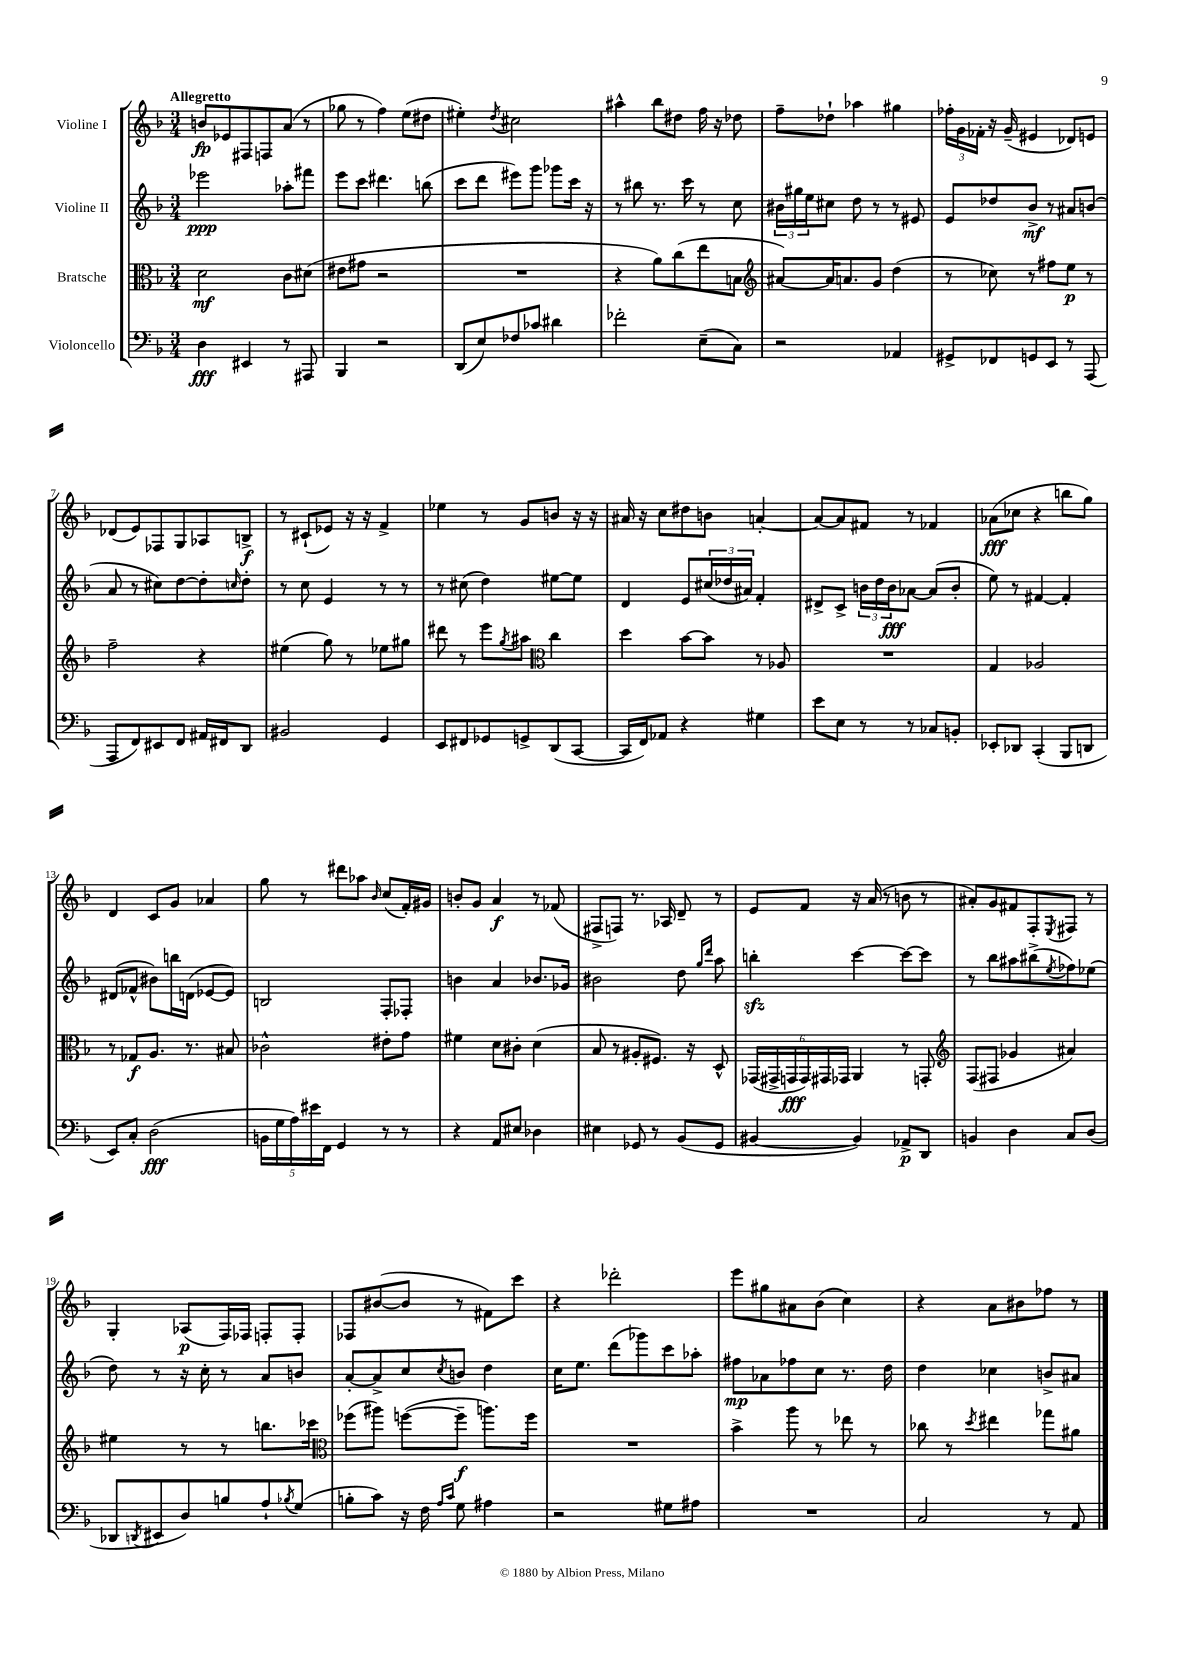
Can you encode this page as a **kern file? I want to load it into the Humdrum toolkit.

**kern	**kern	**kern	**kern
*staff4	*staff3	*staff2	*staff1
*clefF4	*clefC3	*clefG2	*clefG2
*k[b-]	*k[b-]	*k[b-]	*k[b-]
*M3/4	*M3/4	*M3/4	*M3/4
4D	2d	2eee-	8b
.	.	.	8e-
4EE#	.	.	8F#
.	.	.	8F
8r	8c	8aa-'	(8a
8AAA#	(8d#	8fff#	8r
=	=	=	=
4BBB-	8e#	8eee	8gg-
.	8g#	8ccc	8r
2r	2r	4.ddd#	4ff)
.	.	.	(8ee
.	.	(8bb	8dd#
=	=	=	=
(8DD	2.r	8ccc	4ee#')
8E)	.	8ddd	.
.	.	.	8qdd
8F-	.	8eee#)	2cc#
8c-	.	8ggg	.
4d#	.	8ggg-	.
.	.	16ccc	.
.	.	16r	.
=	=	=	=
2f-'	4r	8r	4aa#^^
.	.	8bb#	.
.	8a)	8.r	8bb-
.	(8cc	.	8dd#
.	.	16ccc	.
(8E~	8ee	8r	16ff
.	.	.	16r
8C)	8B	8cc	8dd-
=	=	=	=
*	*clefG2	*	*
2r	[8a#)	24b#	8ff~
.	.	24gg#	.
.	.	24ee	.
.	16a#]	8cc#	8dd-`
.	8.a	.	.
.	.	8dd	4aa-
.	8g	8r	.
4AA-	(4dd	8r	4gg#
.	.	8e#	.
=	=	=	=
8GG#^	8r	8e	24ff-'
.	.	.	24g
.	.	.	24f-'
8FF-	8cc-)	8dd-	16r
.	.	.	(16g~
8GG	8r	8b-^	4e#
8EE	8ff#	8r	.
8r	8ee	8a#	8d-)
(8AAA	8r	(8b	8e
=	=	=	=
8AAA	2ff~	8a	(8d-
8FF)	.	8r	8e)
8EE#	.	8cc#)	8F-
8FF	.	[8dd	8G
16AA#	4r	8dd']	8A-
16FF#	.	.	.
.	.	16qqcc	.
8DD	.	8dd'	8B^
=	=	=	=
2BB#	(4ee#	8r	8r
.	.	8cc	(8c#`
.	8gg)	4e	8e-)
.	8r	.	16r
.	.	.	16r
4GG	8ee-	8r	4f^
.	8gg#	8r	.
=	=	=	=
8EE	8ddd#	8r	4ee-
8FF#	8r	(8cc#	.
8GG-	8eee	4dd)	8r
.	8qgg	.	.
8GG^	8aa#	.	8g
*	*clefC3	*	*
(8DD	4cc	[8ee#	8b
[8CC	.	8ee#]	16r
.	.	.	16r
=	=	=	=
16CC]	4dd	4d	16a#
16FF)	.	.	16r
8AA-	.	.	8cc
4r	[8b-	8e	8dd#
.	8b-]	(24cc#	8b
.	.	24dd-	.
.	.	24a#)	.
4G#	8r	4f'	[4a'
.	8A-	.	.
=	=	=	=
8e	2.r	8d#^	8a_
8E	.	8c^	8a]
8r	.	24b	8f#
.	.	24dd	.
.	.	24b	.
8r	.	[8a-	8r
8C-	.	(8a-]	4f-
8BB'	.	8b'	.
=	=	=	=
8EE-'	4G	8ee)	(8a-
8DD-	.	8r	8cc-
(4CC'	2A-	[4f#	4r
8BBB-	.	4f#']	8bb
8DD	.	.	8gg)
=	=	=	=
8EE)	8r	(8d#	4d
8C'	8G-	8f-^^	.
(2D	8.A	8b#)	8c
.	.	16bb	8g
.	8.r	(16d	.
.	.	[8e-	4a-
.	8B#	8e-])	.
=	=	=	=
20BB	2c-^^	2B	8gg
20G	.	.	.
20A)	.	.	.
.	.	.	8r
20e#	.	.	.
20FF	.	.	.
4GG	.	.	8ddd#
.	.	.	8aa-
.	.	.	16qqb-
8r	8e#'	8F'	(8cc
8r	8g	8F-'	16f')
.	.	.	16g#
=	=	=	=
4r	4f#	4b	8b'
.	.	.	8g
8AA	8d	4a	4a
8E#	8c#'	.	.
4D-	(4d	8.b-	8r
.	.	.	(8f-
.	.	16g-	.
=	=	=	=
4E#	8B-	2b#	8F#^
.	8r	.	8F)
8GG-	8A#'	.	8.r
8r	8.F#)	.	.
.	.	.	16A-
(8BB-	.	8dd	8d~
.	16r	.	.
.	.	16qqgg	.
.	.	16qqddd	.
8GG-	8D^^	8aa	8r
=	=	=	=
[4BB#	(24GG-	4bb'	8e
.	24GG#^	.	.
.	24GG	.	.
.	24GG)	.	8f
.	24GG#	.	.
.	24GG-	.	.
4BB#])	4AA	[4ccc	16r
.	.	.	(16a
.	.	.	8r
8AA-^	8r	8ccc_	8b
8DD	8GG'	8ccc]	8r
=	=	=	=
*	*clefG2	*	*
4BB	(8F	8r	8a#')
.	8F#	8bb-	8g
4D	4g-	8aa#	8f#
.	.	(8bb#^	8F'
.	.	8qee	8qE
8C	4a#)	8ff-)	8F#
(8D	.	(8ee-	8r
=	=	=	=
8DD-	4ee#	8dd)	4G'
8qDD	.	.	.
8EE#	.	8r	.
8D)	8r	16r	(8A-
.	.	16cc'	.
8B	8r	8r	16F)
.	.	.	16F-
8A`	8.bb	8a	8F'
8qB-	.	.	.
(8G	.	8b	8F'
.	16ccc-	.	.
=	=	=	=
*	*clefC3	*	*
8B'	(8ff-	[8a'	8F-
8c)	8aa#)	8a^]	([8b#
16r	([8ff	8cc	8b#]
16F	.	.	.
16qqA	.	.	.
16qqc	.	8qcc	.
8G	8ff~]	8b	8r
4A#	8.aa)	4dd	8f#)
.	.	.	8ccc
.	16ff	.	.
=	=	=	=
2r	2.r	16cc	4r
.	.	8.ee	.
.	.	(8ddd	2ddd-'
.	.	8ggg-)	.
8G#	.	8ccc	.
8A#	.	8aa-'	.
=	=	=	=
2.r	4b-^	8ff#	8eee
.	.	8a-	8gg#
.	8aa	8ff-	8a#
.	8r	8cc	(8b-
.	8ee-	8.r	4cc)
.	8r	.	.
.	.	16dd	.
=	=	=	=
2C	8cc-	4dd	4r
.	8r	.	.
.	8qdd	.	.
.	4ee#	4cc-	8a
.	.	.	8b#
8r	8gg-	8b^	8ff-
8AA	8a#	8a#	8r
==	==	==	==
*-	*-	*-	*-
